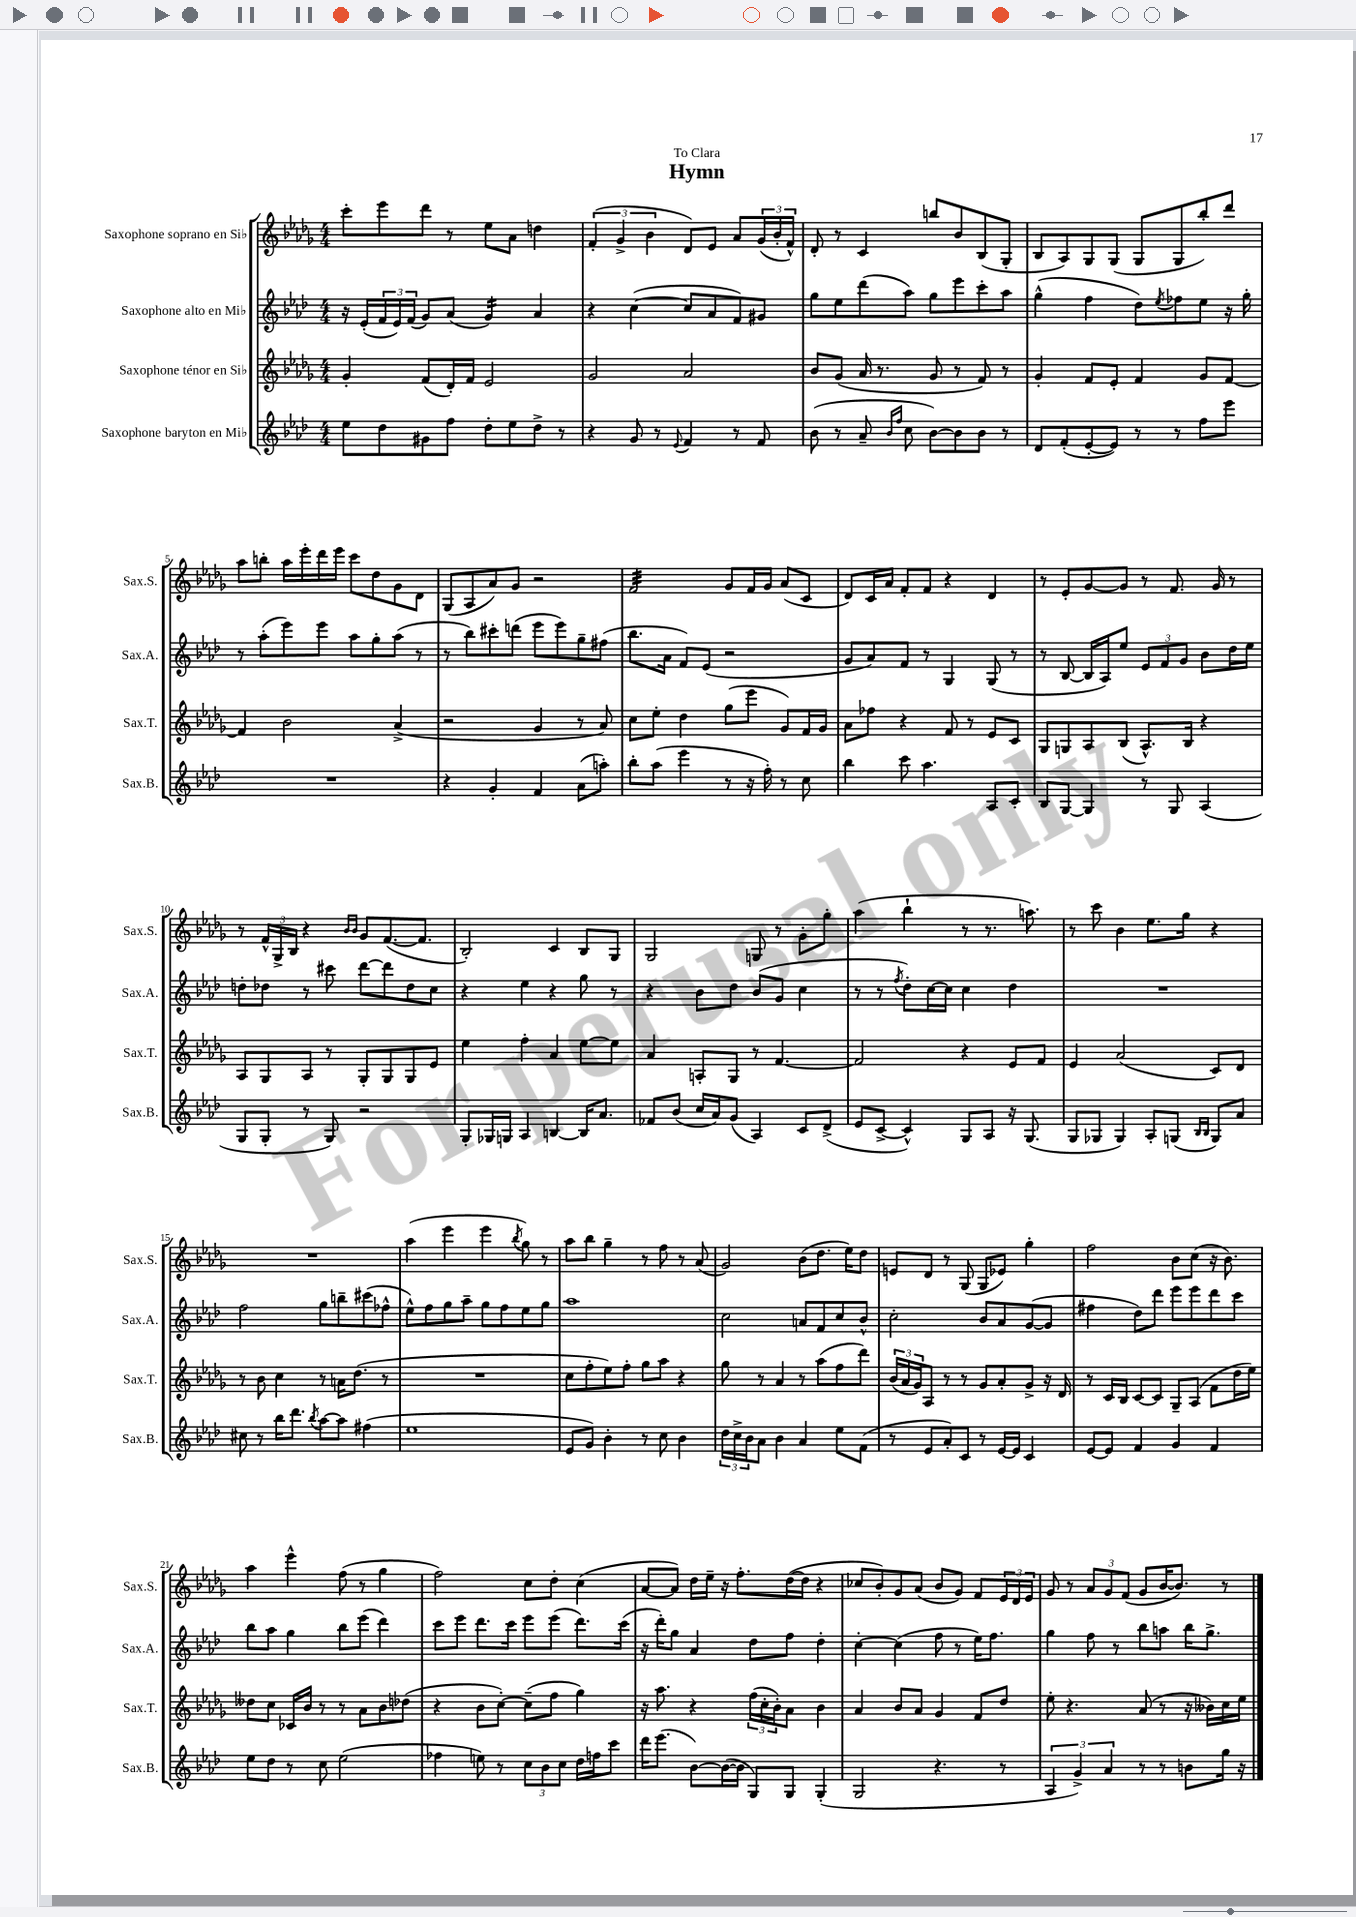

**kern	**kern	**kern	**kern
*staff4	*staff3	*staff2	*staff1
*clefG2	*clefG2	*clefG2	*clefG2
*k[b-e-a-d-]	*k[b-e-a-d-g-]	*k[b-e-a-d-]	*k[b-e-a-d-g-]
*M4/4	*M4/4	*M4/4	*M4/4
8ee-	4g-'	16r	8ccc'
.	.	(16e-'	.
8dd-	.	24f	8eee-
.	.	24e-)	.
.	.	(24f	.
8g#	(8f	8g)	8ddd-
8ff	16d-')	(8a-	8r
.	16f	.	.
8dd-'	2e-	4g)	8ee-
8ee-	.	.	8a-
8dd-^	.	4a-	4dd
8r	.	.	.
=	=	=	=
4r	2g-	4r	(6f'
.	.	.	6g-^
8g	.	([4cc	.
.	.	.	6b-
8r	.	.	.
8qqe-	.	.	.
4f	2a-	8cc]	8d-)
.	.	8a-	8e-
8r	.	8f)	8a-
8f	.	8g#	(24g-
.	.	.	24b-'
.	.	.	24f^^)
=	=	=	=
(8b-	8b-	8gg	8d-'
8r	(8g-	8ee-	8r
8a-~	16a-	(8ddd-	4c
.	8.r	.	.
16qqb-	.	.	.
16qqff	.	.	.
8cc	.	8aa-)	.
[8b-)	8g-	8gg	8bb
8b-]	8r	8eee-	8b-
8b-	8f)	8ccc'	(8B-
8r	8r	8aa-	8G-'
=	=	=	=
8d-	4g-'	(4gg^^	8B-
(8f'	.	.	8A-)
[8e-'	8f	4ff	8G-
8e-])	8e-'	.	(8G-
8r	4f	8dd-)	8G-
.	.	8qee-	.
8r	.	8ff-	8G-
8ff	8g-	8ee-	8bb-')
8eee-	[8f	16r	8ddd-
.	.	16gg'	.
=	=	=	=
1r	4f]	8r	8aa-
.	.	(8aa-'	8bb'
.	2b-	8eee-)	16aa-
.	.	.	16eee-'
.	.	8eee-	16ddd-
.	.	.	16eee-
.	.	8aa-	8ccc
.	.	8gg'	8dd-
.	(4a-^	(8aa-	8g-
.	.	8r	8d-
=	=	=	=
4r	2r	8r	(8G-
.	.	8bb-)	8A-
4g'	.	8ccc#'	8a-)
.	.	(8ddd	8g-
4f	4g-	8eee-	2r
.	.	8eee-)	.
(8a-	8r	8gg~	.
8aa')	8a-)	(8ff#	.
=	=	=	=
8bb-'	8cc	8.bb-	2f
(8aa-	8ee-'	.	.
.	.	16a-	.
4eee-	4dd-	8f)	.
.	.	(8e-	.
8r	(8gg-	2r	8g-
16r	8eee-	.	16f
16ff')	.	.	16g-
8r	8g-)	.	(8a-
8cc	16f	.	8c
.	16g-	.	.
=	=	=	=
4bb-	8a-	8g	8d-)
.	8ff-	8a-)	16c
.	.	.	16a-
8ccc	4r	8f	8f'
4.aa-	.	8r	8f
.	8f	4G	4r
.	8r	.	.
8A-	8e-	(8G	4d-
8c'	8c	8r	.
=	=	=	=
8B-	8G-	8r	8r
[8G	8G	[8B-	8e-'
4G]	8A-	16B-]	[8g-
.	.	16A-)	.
.	(8B-	8ee-	8g-]
8r	8.A-^^)	12e-	8r
.	.	12f	.
8G	.	.	8.f
.	.	12g	.
.	16B-	.	.
(4A-	4r	8b-	.
.	.	.	16g-
.	.	16dd-	8r
.	.	16ee-	.
=	=	=	=
8G	8A-	8dd'	8r
8G'	8G-	8dd-	24f^^
.	.	.	24G-^
.	.	.	24B-
8r	8A-	8r	4r
8G)	8r	8ccc#	.
.	.	.	16qqb-
.	.	.	16qqb-
2r	8G-'	[8ddd-	8g-
.	8G-	8ddd-]	([8.f
.	8G-	8dd-	.
.	.	.	8.f]
.	8e-	8cc	.
=	=	=	=
8G'	4ee-	4r	2B-')
16G-	.	.	.
16G	.	.	.
4A-	4ff'	4ee-	.
[4B	4a-	4r	4c
16B]	[8ee-	8gg	8B-
8.a-	.	.	.
.	8ee-]	8r	8G-
=	=	=	=
8f-	4a-	4r	2G-
(8b-	.	.	.
16cc	8A'	8b-	.
16a-)	.	.	.
(8g	8G-	8dd-	.
4A-)	8r	(8b-	8G
.	[4.f	8g	8r
8c	.	4cc	8g-'
(8d-^	.	.	8gg-'
=	=	=	=
8e-	2f]	8r	(4aa-
[8c^	.	8r	.
.	.	8qff	.
4c^^])	.	8dd-')	4bb-`
.	.	[16cc	.
.	.	16cc]	.
8G	4r	4cc	8r
8A-	.	.	8.r
16r	8e-	4dd-	.
(8.G	.	.	8.aa)
.	8f	.	.
=	=	=	=
8G	4e-	1r	8r
8G-	.	.	8ccc
4G-)	(2a-	.	4b-
8A-'	.	.	8.ee-
(8G	.	.	.
.	.	.	16gg-
16qqB-	.	.	.
16qqB-	.	.	.
8G)	8c)	.	4r
8a-	8d-	.	.
=	=	=	=
8cc#	8r	2ff	1r
8r	8b-	.	.
16bb-	4cc	.	.
8.ddd-	.	.	.
8qbb-	.	.	.
[8aa-	8r	8gg	.
8aa-]	16a	8bb~	.
.	(8.dd-	.	.
(4ff#	.	(8ccc#	.
.	8r	8ff-^^	.
=	=	=	=
1ee-	1r	8ee-^^)	(4aa-
.	.	8ff	.
.	.	8gg	4eee-
.	.	8aa-~	.
.	.	8gg	4eee-
.	.	8ff	.
.	.	.	8qbb-
.	.	8ee-	8gg-)
.	.	8gg	8r
=	=	=	=
8e-	8cc	1aa-	8aa-
8g)	8ff'	.	8bb-
4b-'	8ee-)	.	4gg-~
.	8ff'	.	.
8r	8gg-	.	8r
8cc	8aa-	.	8ff
4b-	4r	.	8r
.	.	.	(8a-
=	=	=	=
24dd-	8gg-	2cc	2g-)
24cc^	.	.	.
24b-	.	.	.
8a-	8r	.	.
4b-	4a-	.	.
4a-	8r	8a	(8b-
.	(8aa-	8f	8.dd-
8ee-	8ff	8cc	.
.	.	.	16ee-)
(8f	8ddd-)	8b-^^	8dd-
=	=	=	=
8r	(24b-	2cc'	8e
.	24a-	.	.
.	24g-)	.	.
8e-	8A-	.	8d-
8a-')	8r	.	8r
8c	8r	.	(8G-
8r	8g-	8b-	8G-
[16e-	8a-'	8a-	8e-)
16e-]	.	.	.
4c	8g-^	([8g	4gg-'
.	16r	8g]	.
.	16d-	.	.
=	=	=	=
[8e-	8r	4ff#	2ff
8e-]	16c	.	.
.	16B-	.	.
4f	[8c	8dd-)	.
.	8c]	8ddd-	.
4g	8G-~	8eee-	8b-
.	(8A-	8eee-	(8cc
4f	8f	8ddd-	16r
.	.	.	8.b-)
.	16dd-	8ccc	.
.	16ee-)	.	.
=	=	=	=
8ee-	8dd--	8bb-	4aa-
8dd-	8cc	8aa-	.
8r	16c-	4gg	4eee-^^
.	16b-	.	.
8cc	8r	.	.
(2ee-	8r	8bb-	(8ff
.	8a-	(8eee-	8r
.	8b-	4ddd-)	4gg-
.	(8dd-	.	.
=	=	=	=
4ff-	4r	8ccc	2ff)
.	.	8eee-	.
8ee)	8b-	8.ddd-	.
8r	[8cc')	.	.
.	.	16ccc	.
12cc	(8cc~]	8eee-	8cc
12b-	.	.	.
.	8ff	(8eee-	8dd-'
12cc	.	.	.
16dd-	4gg-)	8.ddd-)	(4cc
16ff	.	.	.
8ccc	.	.	.
.	.	(16ccc	.
=	=	=	=
16ddd-	16r	16r	[8a-
(8.eee-	8.aa-	16ddd-')	.
.	.	8gg	8a-])
[8b-)	4r	4a-	16dd-
.	.	.	16ee-~
(16b-_	.	.	16r
16b-]	.	.	8.ff'
8G)	(24ff	8dd-	.
.	24cc'	.	.
.	24b-')	.	.
8G	8a-	8ff	([16dd-
.	.	.	16dd-]
(4G'	4b-	4dd-'	4r
=	=	=	=
2G	4a-	[4cc'	8cc-
.	.	.	8b-')
.	8b-	(4cc]	8g-
.	8a-	.	(8a-
4.r	4g-	8ff	8b-
.	.	8r	8g-)
.	8f	16ee-)	8f
.	.	8.ff	.
8r	8dd-	.	24e-
.	.	.	24d-
.	.	.	24e-
=	=	=	=
6A-	8ee-'	4gg	8g-
.	4.r	.	8r
6g^)	.	.	.
.	.	8ff	12a-
6a-	.	.	12g-
.	.	8r	.
.	.	.	(12f
8r	(8a-	8bb-	8g-
8r	8r	8aa	[16b-
.	.	.	8.b-])
8b	16r	16bb-	.
.	16b--)	8.gg^	.
16gg	16cc	.	8r
16r	16ee-	.	.
==	==	==	==
*-	*-	*-	*-
